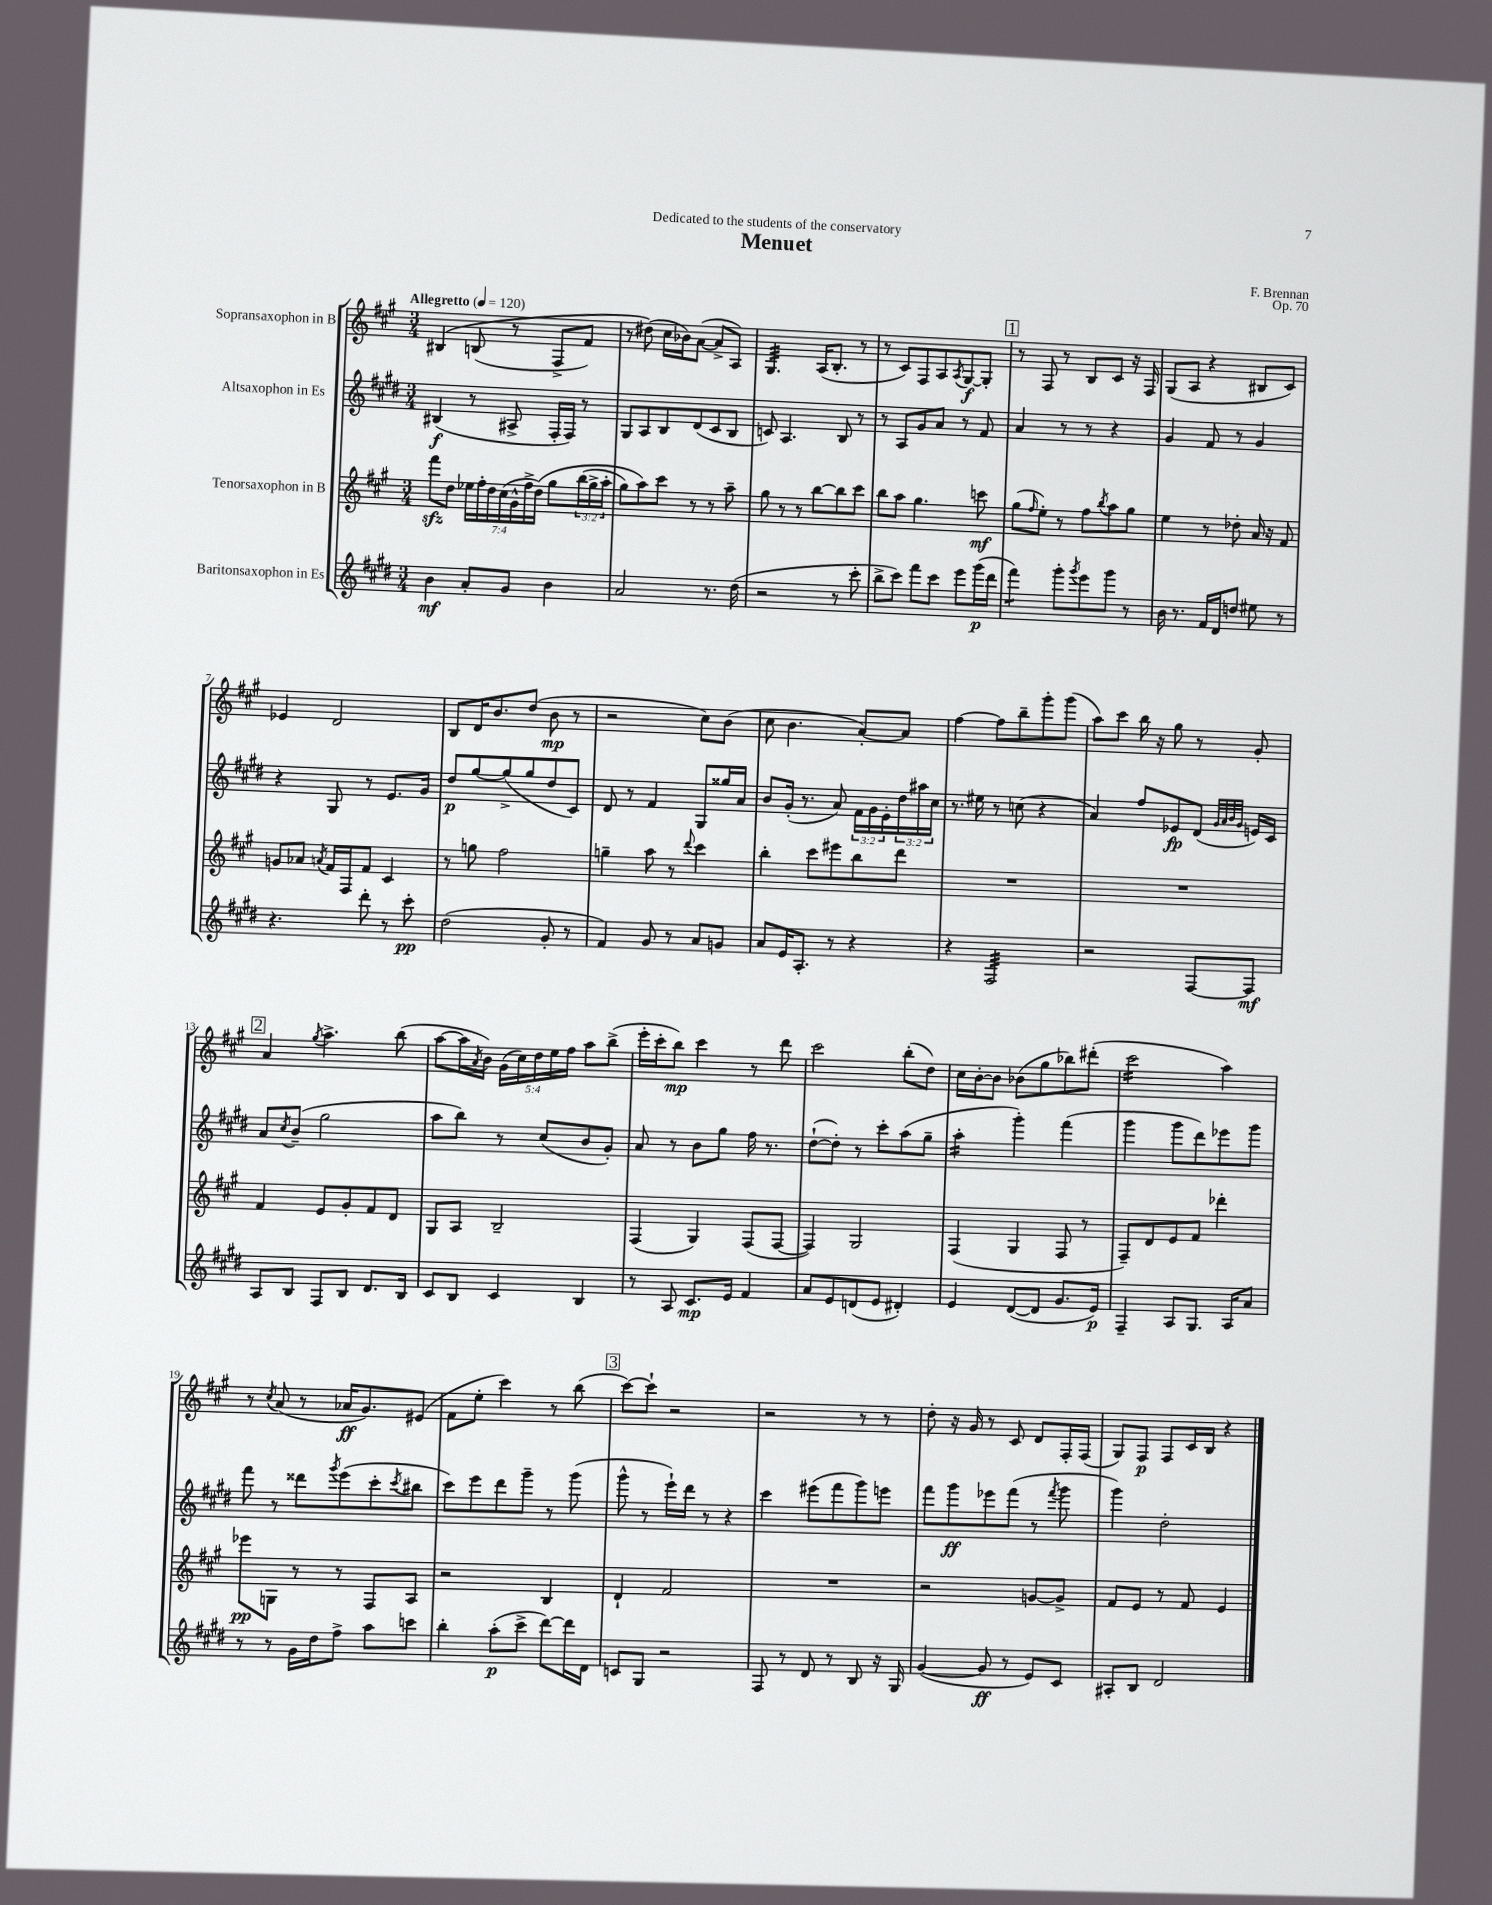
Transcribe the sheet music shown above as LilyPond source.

\header { title = "Menuet" composer = "F. Brennan" dedication = "Dedicated to the students of the conservatory" opus = "Op. 70" }
<<
\new StaffGroup <<
\new Staff = "s0" \with { instrumentName = "Sopransaxophon in B" } {
    \clef treble \key a \major \numericTimeSignature \time 3/4 \override Staff.TupletNumber.text = #tuplet-number::calc-fraction-text \tempo "Allegretto" 4 = 120
    bis4\( b8( r8 fis8-> fis'8) |
    r8 dis''8(\) cis''16 bes'16) a'8~( a'8-> a8) |
    gis4.:32 a16( b8.-. r8 |
    r8 cis'8) fis8 a8 \acciaccatura { a8 } gis8~\f gis8-. |
    \mark \markup { \box "1" } r8 fis8 r8 b8 cis'8 r16 fis16 |
    gis8( a8 r4 bis8 cis'8) |
    ees'4 d'2 |
    b8 d'16 b'8. d''8( b'8\mp r8 |
    r2 cis''8) b'8( |
    cis''8 b'4. a'8~-.) a'8 |
    fis''4~ fis''8 b''8-- gis'''8-. gis'''8( |
    a''8) cis'''8 b''16 r16 gis''8 r8 gis'8-. |
    \mark \markup { \box "2" } a'4 \acciaccatura { gis''8 } a''4.-> b''8( |
    a''8~ a''16 \acciaccatura { a'8 } b'16) \tuplet 5/4 { gis'16( cis''16) d''16 e''16 fis''16 } a''8 b''8->( |
    e'''16-. cis'''16-. b''8\mp) cis'''4 r8 d'''8 |
    cis'''2 b''8-.( d''8) |
    cis''16 b'16~-. b'8 bes'8( gis''8 bes''8) dis'''8-.( |
    cis'''2:16 a''4) |
    r8 \acciaccatura { cis''8 } a'8( r8 aes'16\ff gis'8.) eis'8( |
    fis'8 e''8-. cis'''4) r8 b''8( |
    \mark \markup { \box "3" } cis'''8~) cis'''8-! r2 |
    r2 r8 r8 |
    d''8-. r16 gis'16 r8 cis'8 d'8 fis16-. fis16( |
    gis8) fis8\p fis8 cis'16 b16 r4 \bar "|." |
}
\new Staff = "s1" \with { instrumentName = "Altsaxophon in Es" } {
    \clef treble \key e \major \numericTimeSignature \time 3/4 \override Staff.TupletNumber.text = #tuplet-number::calc-fraction-text
    bis4\f( r8 ais8-> fis16-. fis16) r8 |
    gis8 a8 b8 dis'8( cis'8 b8 |
    c'8) a4. b8 r8 |
    r8 a8 gis'8 a'8 r8 fis'8 |
    \mark \markup { \box "1" } a'4 r8 r8 r4 |
    gis'4 fis'8 r8 gis'4 |
    r4 gis8 r8 e'8. gis'16 |
    dis''8\p gis''8~ gis''8->( gis''8 dis''8 cis'8) |
    dis'8 r8 fis'4 gis8 gisis''16 a'16 |
    b'8 gis'16-.( r8. a'8) \tuplet 3/2 { fis'16 gis'16 e'16-. } \tuplet 3/2 { dis''16 ais''16 cis''16 } |
    r8. eis''16 r8 c''8( r4 |
    a'4) fis''8 ees'8\fp dis'8( \grace { gis'32 a'32 b'32 gis'32 } e'16) cis'16 |
    \mark \markup { \box "2" } a'8 \acciaccatura { cis''8 } b'8--( gis''2 |
    a''8 b''8) r8 cis''8( b'8 gis'8-.) |
    a'8 r8 b'8 gis''8 fis''16 r8. |
    dis''8~-!( dis''8-.) r8 cis'''8-. a''8( gis''8-- |
    a''4:16-. gis'''4-.) fis'''4( |
    gis'''4 gis'''8 dis'''8) ees'''8 gis'''8 |
    fis'''8 r8 disis'''8 \acciaccatura { gis'''8 } e'''8( cis'''8-. \acciaccatura { cis'''8 } bis''8 |
    cis'''8) e'''8 dis'''8 gis'''8-- r8 gis'''8( |
    \mark \markup { \box "3" } gis'''8-^ r8 e'''16-!) dis'''16 r8 r4 |
    cis'''4 eis'''8( fis'''8 gis'''8) e'''8 |
    fis'''8 gis'''8\ff ees'''8 fis'''8( r8 \acciaccatura { fis'''8 } gis'''8 |
    gis'''4) dis''2-. \bar "|." |
}
\new Staff = "s2" \with { instrumentName = "Tenorsaxophon in B" } {
    \clef treble \key a \major \numericTimeSignature \time 3/4 \override Staff.TupletNumber.text = #tuplet-number::calc-fraction-text
    fis'''8\sfz d''8 \tuplet 7/4 { ees''16 fis''16-. d''16 cis''16( gis'16-^ fis''16-> d''16)\( } gis''8 \tuplet 3/2 { b''16( gis''16-> a''16-. } |
    gis''8) a''8\) cis'''8 r8 r8 a''8-- |
    gis''8 r8 r8 b''8~ b''8 cis'''8 |
    b''8 a''8 gis''4. c'''8\mf |
    \mark \markup { \box "1" } gis''8( \grace { fis''16 } e''8-.) r8 fis''8 \acciaccatura { b''8 } a''8 gis''8 |
    e''4 r8 des''8-. a'16 r16 fis'8 |
    g'8 aes'8 \acciaccatura { a'8 } fis'16 fis16 fis'8 cis'4 |
    r8 g''8 fis''2 |
    g''4-- a''8 r8 \appoggiatura { d'''8 } cis'''4 |
    b''4-. cis'''8 eis'''8 b''8 d'''8 |
    R2. |
    R2. |
    \mark \markup { \box "2" } fis'4 e'8 gis'8-. fis'8 d'8 |
    gis8 a8 b2-- |
    fis4( gis4) fis8( fis8~ |
    fis4) gis2 |
    fis4( gis4 fis8 r8 |
    fis8--) d'8 e'8 fis'8 des'''4-. |
    ees'''8\pp g8 r8 r8 fis8 a8 |
    r2 b4 |
    \mark \markup { \box "3" } d'4-! fis'2 |
    R2. |
    r2 g'8~ g'8-> |
    fis'8 e'8 r8 fis'8 e'4 \bar "|." |
}
\new Staff = "s3" \with { instrumentName = "Baritonsaxophon in Es" } {
    \clef treble \key e \major \numericTimeSignature \time 3/4
    b'4\mf a'8-. gis'8 b'4 |
    a'2 r8. dis''16( |
    r2 r8 cis'''8-. |
    b''8-> cis'''8) fis'''8 cis'''8 e'''8 gis'''16\p( dis'''16 |
    \mark \markup { \box "1" } fis'''4:8) gis'''8-. \acciaccatura { gis'''8 } e'''8 gis'''8 r8 |
    b'16 r8. fis'16 dis'16 d''8 eis''8 r8 |
    r4. dis'''8-. r8 cis'''8-.\pp |
    dis''2( gis'8-. r8 |
    fis'4) gis'8 r8 a'8 g'8 |
    a'8 e'16 a8.-. r8 r4 |
    r4 fis2:32 |
    r2 fis8~ fis8\mf |
    \mark \markup { \box "2" } a8 b8 fis8 b8 dis'8. b16 |
    cis'8 b8 cis'4 b4 |
    r8 a8 cis'8.\mp e'16 fis'4 |
    a'8 e'8 d'8( e'8 dis'4-.) |
    e'4 dis'8~( dis'8 gis'8. e'16\p) |
    fis4-- a8 gis8. a16 a'8 |
    r8 r8 gis'16 dis''16 fis''8-> a''8 c'''8 |
    b''4-. a''8-.\p( cis'''8-> dis'''8~) dis'''16 dis'16 |
    \mark \markup { \box "3" } c'8 gis8 r2 |
    fis8 r8 dis'8 r8 b8 r16 gis16 |
    gis'4~( gis'8\ff r8 e'8) cis'8 |
    ais8-. b8 dis'2 \bar "|." |
}
>>
>>
